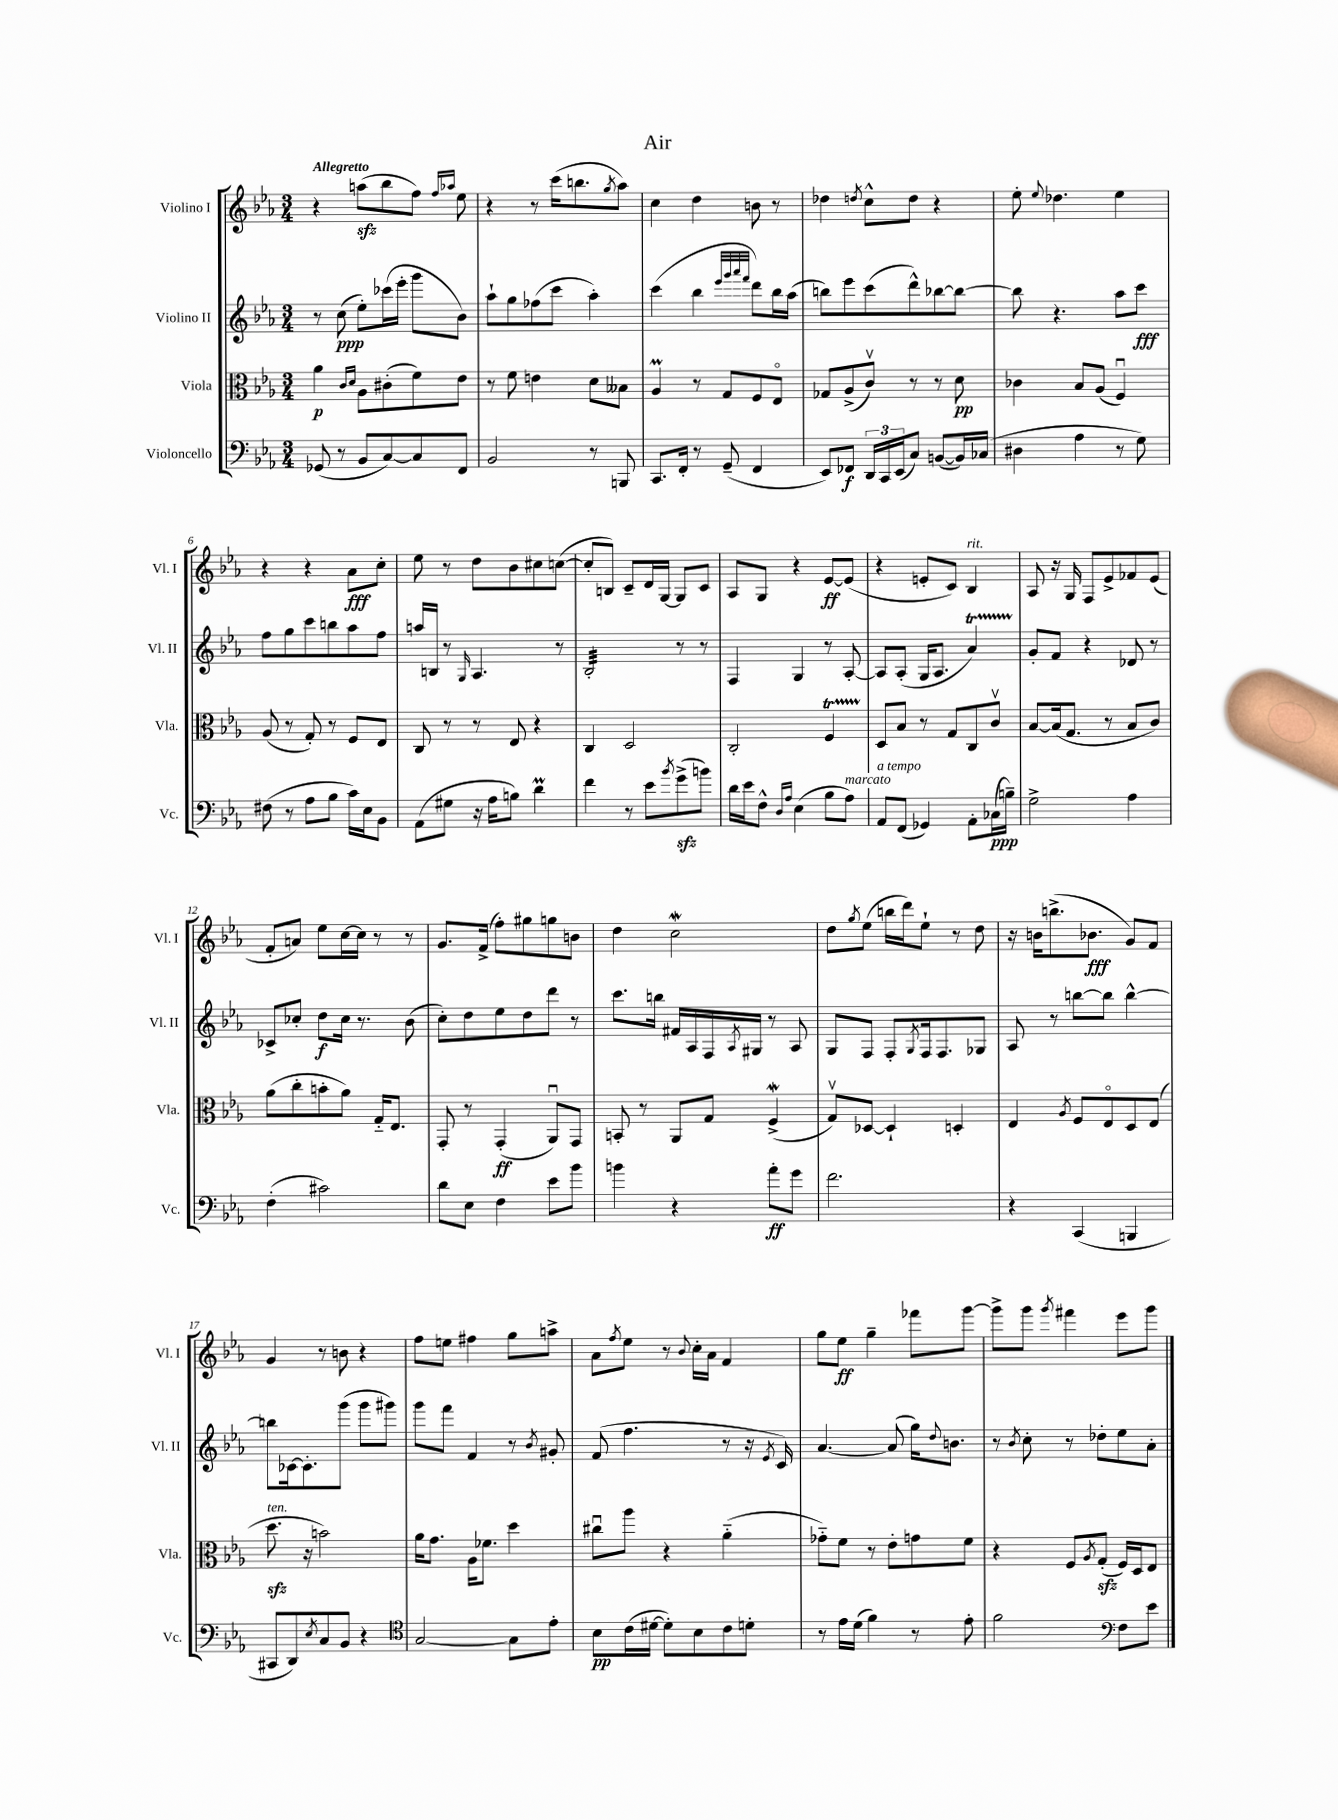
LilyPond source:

\header { title = "Air" }
<<
\new StaffGroup <<
\new Staff = "s0" \with { instrumentName = "Violino I" shortInstrumentName = "Vl. I" } {
    \clef treble \key ees \major \numericTimeSignature \time 3/4 \tempo "Allegretto"
    r4 a''8\sfz( bes''8 f''8) \grace { f''16 aes''16 } ees''8 |
    r4 r8 c'''16( b''8. \acciaccatura { g''8 } aes''8) |
    c''4 d''4 b'8 r8 |
    des''4 \acciaccatura { d''8 } c''8-^ d''8 r4 |
    ees''8-. \appoggiatura { ees''8 } des''4. ees''4 |
    r4 r4 aes'8\fff c''8-. |
    ees''8 r8 d''8 bes'8 cis''8 c''8~( |
    c''8-. b8) c'8-- d'16 g16~ g8 c'8 |
    aes8 g8 r4 ees'8~\ff ees'8( |
    r4 e'8-. c'8) bes4^\markup { \italic "rit." } |
    aes8 r16 g16 f8 ees'8-> fes'8 ees'8( |
    f'8-. a'8) ees''8 c''16~ c''16 r8 r8 |
    g'8. f'16->( f''8-.) gis''8 g''8 b'8 |
    d''4 c''2\mordent |
    d''8 \acciaccatura { g''8 } ees''8( b''16 d'''16) ees''8-! r8 d''8 |
    r16 b'16 b''8.->( bes'8.\fff g'8) f'8 |
    g'4 r8 b'8 r4 |
    f''8 e''8 fis''4 g''8 a''8-> |
    aes'8 \acciaccatura { f''8 } ees''8 r8 \appoggiatura { bes'8 } c''16-. aes'16 f'4 |
    g''8 ees''8\ff g''4-- fes'''8 g'''8~ |
    g'''8-> g'''8 \acciaccatura { g'''8 } fis'''4 ees'''8 g'''8 \bar "|." |
}
\new Staff = "s1" \with { instrumentName = "Violino II" shortInstrumentName = "Vl. II" } {
    \clef treble \key ees \major \numericTimeSignature \time 3/4
    r8 c''8\ppp( ees''8-.) ces'''16( ees'''16-. g'''8 bes'8) |
    aes''8-! g''8 fes''8( c'''8 aes''4-.) |
    c'''4( bes''4 \grace { ees'''32 g'''32 aes'''32 f'''32 } d'''8) bes''16 aes''16( |
    b''8) ees'''8 c'''8( d'''8-^) bes''8~ bes''8~ |
    bes''8 r4. aes''8 c'''8\fff |
    f''8 g''8 c'''8 b''8 aes''8 f''8 |
    a''16 b16 r8 \grace { g16 } aes4. r8 |
    bes2:32-. r8 r8 |
    f4 g4 r8 aes8~-. |
    aes8 aes8-.( g16 aes8. aes'4\startTrillSpan) |
    g'8-.\stopTrillSpan f'8 r4 des'8 r8 |
    ces'8-> ces''8-. d''8\f ces''16 r8. bes'8( |
    c''8-.) d''8 ees''8 d''8 d'''8 r8 |
    c'''8. b''16 fis'16 aes16 f16 \acciaccatura { aes8 } gis16 r8 aes8 |
    g8 f8 f8-. \acciaccatura { g8 } f16 f8. ges8 |
    aes8 r8 b''8~ b''8 b''4~-^ |
    b''8 ces'16~ ces'8.-. g'''8( g'''8 gis'''8) |
    g'''8 f'''8 f'4 r8 \acciaccatura { bes'8 } gis'8-. |
    f'8( f''4. r8 r16 \acciaccatura { ees'8 } c'16) |
    aes'4.~ aes'8( g''16) \appoggiatura { d''8 } b'8. |
    r8 \acciaccatura { bes'8 } c''8-. r8 des''8-. ees''8 aes'8-. \bar "|." |
}
\new Staff = "s2" \with { instrumentName = "Viola" shortInstrumentName = "Vla." } {
    \clef alto \key ees \major \numericTimeSignature \time 3/4
    aes'4\p \grace { c'16 d'16 } aes8 cis'8-.( f'8) ees'8 |
    r8 f'8 e'4 d'8 beses8 |
    aes4\prall r8 g8 f8 ees8\flageolet |
    ges8 aes8->( c'8\upbow) r8 r8 d'8\pp |
    ces'4 bes8 aes8( f4\downbow) |
    aes8( r8 g8-.) r8 f8 ees8 |
    c8 r8 r8 ees8 r4 |
    c4 d2 |
    c2-. f4\startTrillSpan |
    d8\stopTrillSpan bes8 r8 g8 c8 c'8\upbow |
    bes8~ bes16( g8. r8 bes8 c'8) |
    aes'8( c''8-. b'8-. aes'8) g16-_ ees8. |
    g,8-. r8 g,4-.\ff( aes,8\downbow) g,8 |
    b,8-. r8 aes,8 g8 f4->\mordent( |
    g8\upbow) des8~ des4-! d4-. |
    ees4 \acciaccatura { aes8 } f8 ees8\flageolet d8 ees8( |
    d''8.\sfz^\markup { \italic "ten." } r16 b'2) |
    aes'16 g'8. aes16 fes'8. d''4 |
    cis''8\downbow aes''8 r4 aes'4-_( |
    ges'8-_) f'8 r8 ees'8-. g'8 f'8 |
    r4 f8 \acciaccatura { aes8 } g8-.\sfz( f16) d16 ees8 \bar "|." |
}
\new Staff = "s3" \with { instrumentName = "Violoncello" shortInstrumentName = "Vc." } {
    \clef bass \key ees \major \numericTimeSignature \time 3/4
    ges,8( r8 bes,8 c8~) c8 f,8 |
    bes,2 r8 b,,8 |
    c,8. f,16-. r8 g,8--( f,4 |
    ees,8) fes,8\f \tuplet 3/2 { d,16 c,16 ees,16( } c8) b,8~( b,16) ces16( |
    dis4 aes4 r8 g8) |
    fis8( r8 aes8 bes8 c'16) ees16 bes,8 |
    aes,8( gis8 r16 aes16 b8) d'4\prall |
    f'4 r8 ees'8 \acciaccatura { bes'8 } g'8->\sfz( b'8) |
    d'16 ees'16 f8-^ \grace { d16 aes16 } ees4( bes8 aes8^\markup { \italic "marcato" }) |
    aes,8^\markup { \italic "a tempo" } f,8( ges,4) aes,8-. ces16\ppp( b16--) |
    g2-> aes4 |
    f4-.( cis'2) |
    d'8 ees8 f4 ees'8 bes'8 |
    b'4 r4 aes'8-.\ff g'8 |
    f'2. |
    r4 c,4( b,,4 |
    cis,8 d,8) \acciaccatura { ees8 } c8 bes,8 r4 |
    \clef tenor g2~ g8 ees'8-. |
    bes8\pp c'16( dis'16~ dis'8-.) bes8 c'8 d'8-. |
    r8 ees'16 d'16( f'4) r8 ees'8-. |
    f'2 \clef bass f8 ees'8 \bar "|." |
}
>>
>>
